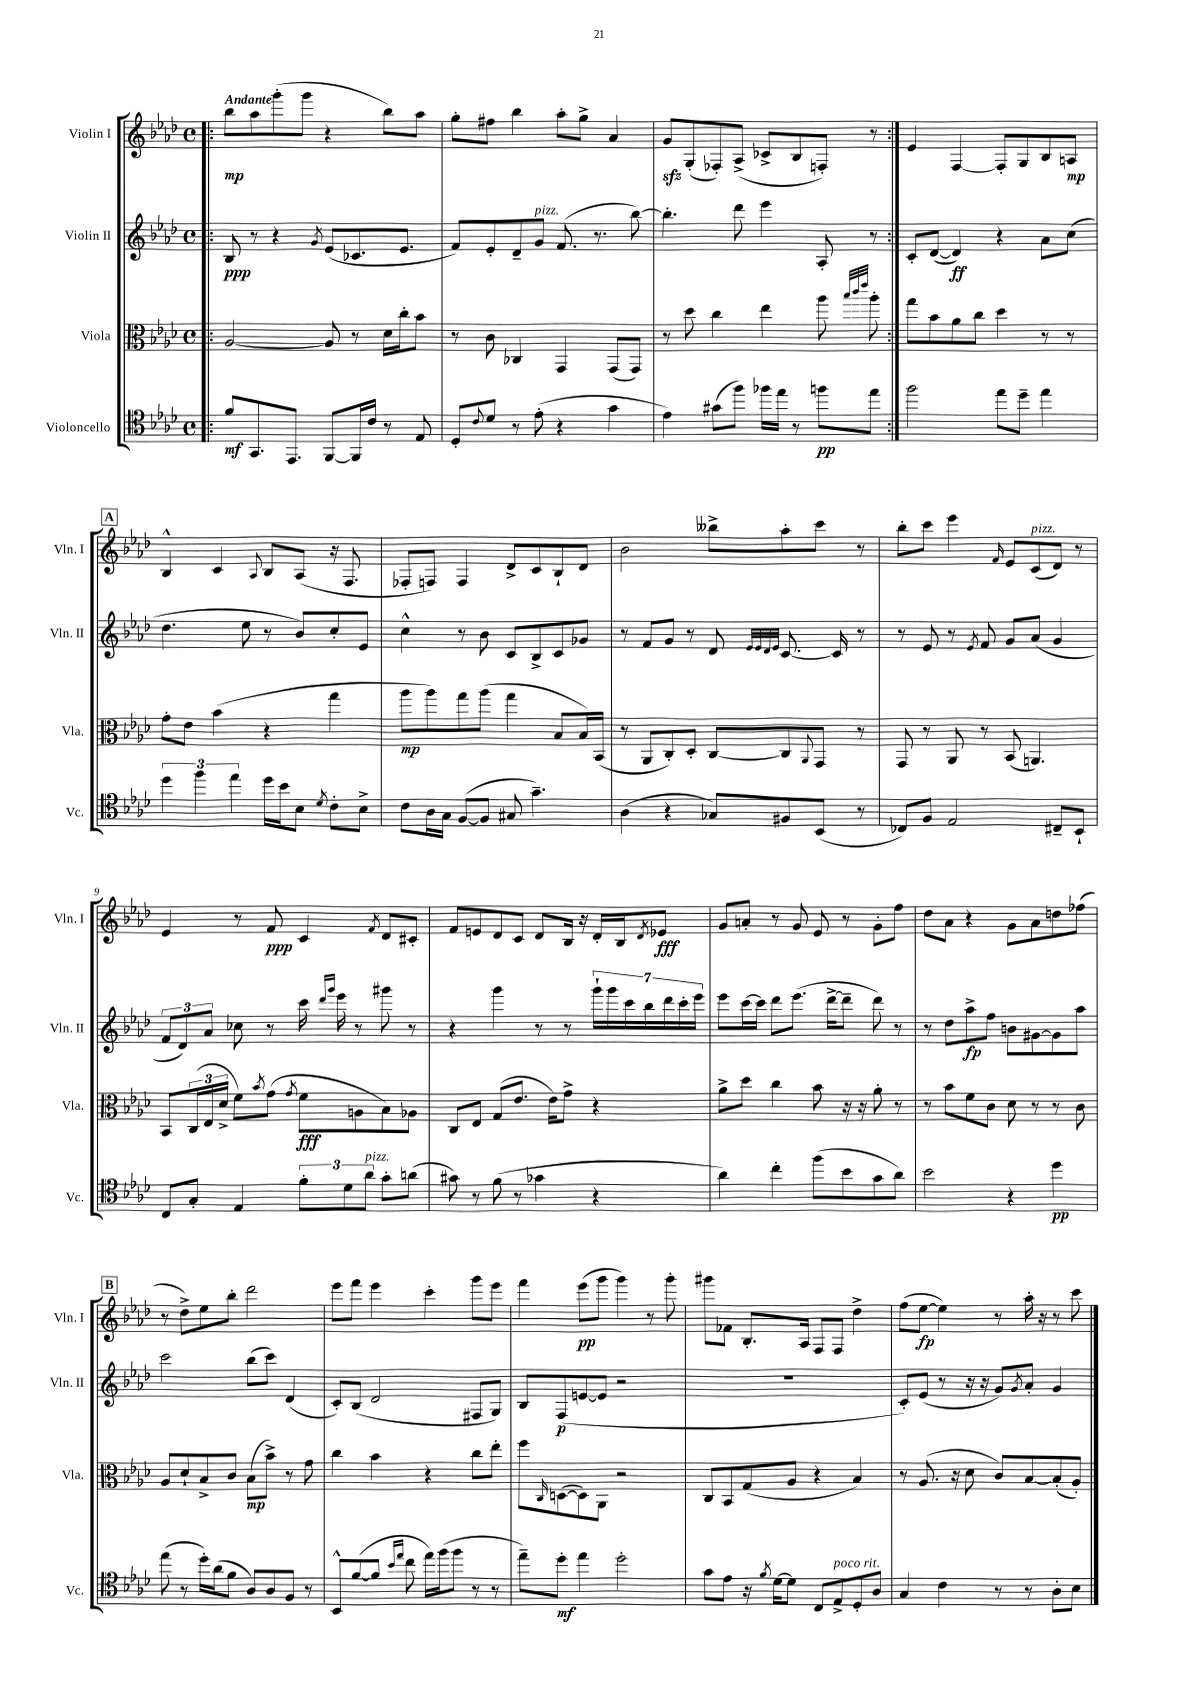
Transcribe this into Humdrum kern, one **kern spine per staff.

**kern	**kern	**kern	**kern
*staff4	*staff3	*staff2	*staff1
*clefC4	*clefC3	*clefG2	*clefG2
*k[b-e-a-d-]	*k[b-e-a-d-]	*k[b-e-a-d-]	*k[b-e-a-d-]
*M4/4	*M4/4	*M4/4	*M4/4
*met(c)	*met(c)	*met(c)	*met(c)
=!|:	=!|:	=!|:	=!|:
8f	[2A-	8B-	8bb-
8.GG	.	8r	8aa-
.	.	4r	(8ggg'
8.EE-	.	.	.
.	.	.	8ggg
.	.	8qg	.
[8FF	8A-]	(8e-	4r
16FF]	8r	8.c-	.
16c	.	.	.
8r	16d-	.	8bb-)
.	16cc'	8.e-	.
8E-	8b-	.	8aa-
=	=	=	=
8D-'	8r	8f)	8gg'
8qqc	.	.	.
8d-	8c	8e-'	8ff#
8r	4C-	8d-~	4bb-
(8e-'	.	8g	.
4r	4GG	(8.f	8aa-'
.	.	.	8gg^
.	.	8.r	.
4g	(8GG	.	4a-
.	8GG)	[8bb-)	.
=	=	=	=
4e-)	8r	4.bb-']	8g
.	8dd-	.	(8G'
(8g#	4cc	.	8F-')
8ff)	.	8ddd-	(8A-^
16ff-	4ee-	4eee-	8c-^
16ee-	.	.	.
8r	.	.	8B-
8ff	8aa-	8A-'	8F')
.	32qqbb-	.	.
.	32qqccc	.	.
.	32qqeee-	.	.
8ee-	8aa-'	8r	8r
=:|!	=:|!	=:|!	=:|!
2ff	8gg	8c'	4e-
.	8b-	([8d-	.
.	8a-	4d-])	[4F
.	8cc	.	.
8ee-	4dd-	4r	8F']
8dd-~	.	.	8G
4ee-	8r	8a-	8B-
.	8r	(8cc	8A
=	=	=	=
6dd-	8g'	4.dd-	4B-^^
.	8e-	.	.
6ff	.	.	.
.	(4b-	.	4c
6ee-	.	.	.
.	.	8ee-	.
.	.	.	8qqA-
16dd-	4r	8r	8B-
16b-	.	.	.
8B-	.	8b-)	(8A-
8qd-	.	.	.
8c'	4gg	8cc'	16r
.	.	.	8.F
8B-^	.	8e-	.
=	=	=	=
8c	8aa-	4cc^^	8F-'
16A-	8aa-)	.	8F)
16G	.	.	.
([8F	8gg	8r	4F
8F]	(8aa-	8b-	.
8G#	4gg	8c	8d-^
4.g~)	.	8B-^	8c
.	8B-	8c	8B-`
.	16B-)	8g-	8d-
.	(16BB-	.	.
=	=	=	=
(4A-	8r	8r	2b-
.	8AA-	8f	.
4r	8C')	8g	.
.	8D-'	8r	.
8G-)	[8C	8d-	8bb--^
.	.	32qqe-	.
.	.	32qqe-	.
.	.	32qqd-	.
.	.	32qqe-	.
8F#	8C]	[8.c	8aa-'
.	8qqAA-	.	.
(8BB-	8GG	.	8ccc
.	.	16c]	.
8r	8r	8r	8r
=	=	=	=
8C-)	8GG	8r	8bb-'
8F	8r	8e-	8ccc
2E-	8AA-	8r	4eee-
.	.	8qe-	.
.	8r	8f	.
.	.	.	16qqf
.	(8BB-	8g	8e-
.	4.AA)	(8a-	(8c
8C#~	.	4g	8d-)
8BB-`	.	.	8r
=	=	=	=
8C	8BB-	12f	4e-
.	.	12d-)	.
8G'	(24C	.	.
.	24E-	12a-	.
.	24d-^	.	.
4E-	8f)	8cc-	8r
.	8qb-	.	.
.	(8g	8r	8f
.	8qg	.	.
12f'	8f	16ccc	4c
.	.	16qqddd-	.
.	.	16qqggg	.
.	.	16eee-	.
12d-	.	.	.
.	8A	8r	.
12a-	.	.	.
.	.	.	8qf
8g'	8B-)	8ggg#	8d-
(8a	8A-	8r	8c#'
=	=	=	=
8g#)	8C	4r	8f
8r	8E-	.	8e
(8f	(8G	4ggg	8d-
8r	8.e-	.	8c
4g-	.	8r	8d-
.	16e-)	.	.
.	8g^	8r	16B-
.	.	.	16r
4r	4r	28ggg`	16d-'
.	.	28ggg	.
.	.	.	16B-
.	.	28ccc	.
.	.	28bb-	.
.	.	.	8qd-
.	.	.	8e-
.	.	28ddd-	.
.	.	28ccc'	.
.	.	28eee-	.
=	=	=	=
4a-)	8a-^	8eee-	8g
.	8dd-	[16ccc	8a'
.	.	16ccc]	.
4cc'	4cc	8ddd-	8r
.	.	(8.eee-	8g
(8ff	8b-	.	8e-
.	.	[16ddd-^	.
8b-	16r	8ddd-~]	8r
.	16r	.	.
8g	8a-'	8ddd-)	8g'
8a-)	8r	8r	8ff
=	=	=	=
2b-	8r	8r	8dd-
.	8b-	8dd-	8a-
.	8f	8aa-^	4r
.	8c	8ff	.
4r	8d-	8b	8g
.	8r	[8g#	8a-
4dd-	8r	8g#]	8dd
.	8c	8aa-	(8ff-
=	=	=	=
(8ee-	8A-	2ccc	8r
8r	8d-`	.	8dd-^)
16dd-')	8B-^	.	8ee-
(16a-	.	.	.
8f	8c	.	8bb-'
8A-)	(8B-	(8bb-	2ddd-
8A-	8b-^)	8ccc)	.
8F	8r	(4d-	.
8r	8g	.	.
=	=	=	=
8BB-^^	4cc	8c')	8eee-
([8f	.	(8B-	8fff
8f]	4b-	2d-	4eee-
16qqb-	.	.	.
16qqee-	.	.	.
8cc	.	.	.
16ee-)	4r	.	4ccc'
(16ff	.	.	.
8ff	.	.	.
8r	8cc	8F#	8ggg
8r	8ee-'	8G)	8eee-
=	=	=	=
8ee-~)	8ff	8B-	4fff
.	16qqC	.	.
8dd-'	([8D	(8F	.
4ee-	8D])	[8e	(8eee-
.	8AA-	8e]	8ggg
2dd-'	2r	2r	4ggg)
.	.	.	8r
.	.	.	8ggg'
=	=	=	=
8g	8C	1r	8ggg#
8e-	8BB-	.	8f-
16r	(8G	.	8.B-'
8qf	.	.	.
[16d-	.	.	.
8d-]	8A-	.	.
.	.	.	16A-
8C	4r	.	8F
8E-^	.	.	8F
8D-'	4B-)	.	4dd-^
8A-	.	.	.
=	=	=	=
4G	8r	8c')	(8ff
.	(8.A-	(8e-	[8ee-
4c	.	8r	4ee-])
.	16r	.	.
.	8d-	16r	.
.	.	16r	.
8r	8c)	8g)	8r
.	.	8qg	.
8r	[8B-	8a-'	16aa-'
.	.	.	16r
8A-'	(8B-']	4g	8r
8B-	8A-')	.	8ccc
==	==	==	==
*-	*-	*-	*-
